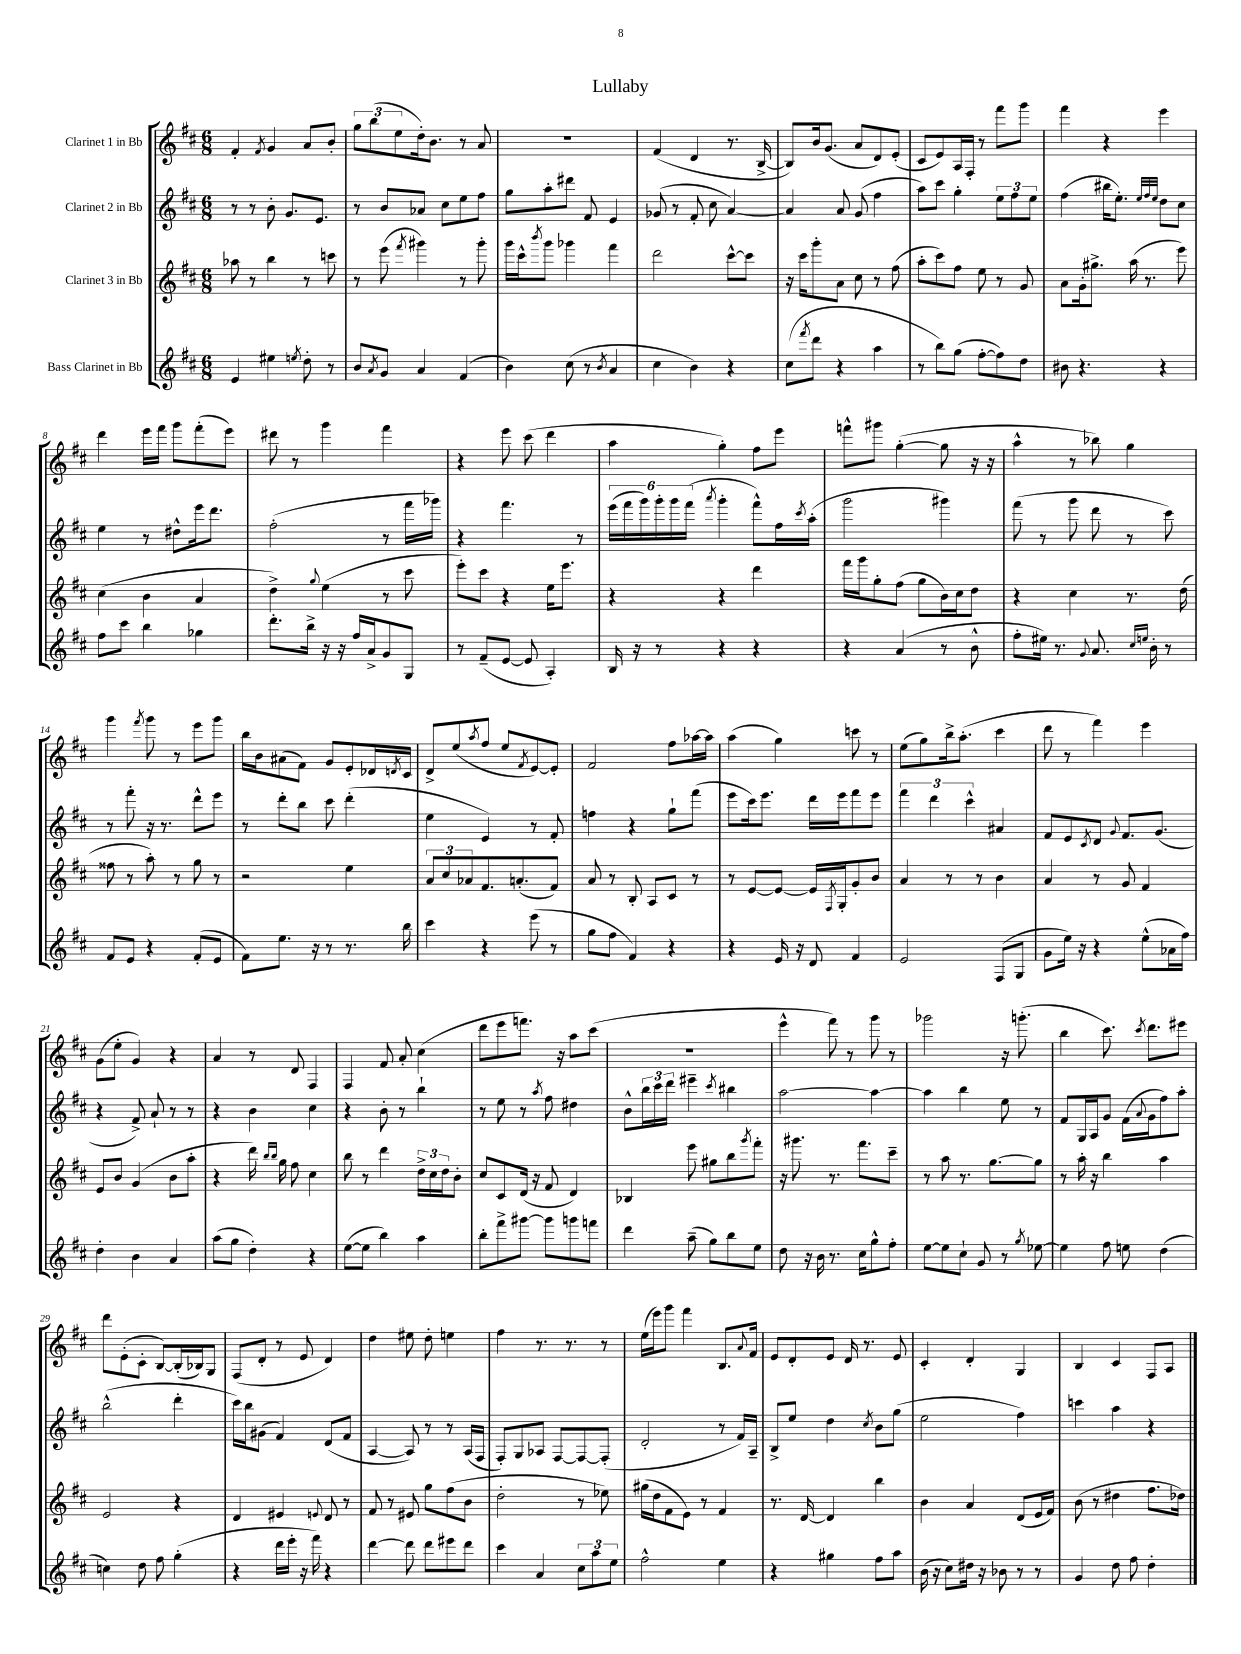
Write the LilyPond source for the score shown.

\header { title = "Lullaby" }
<<
\new StaffGroup <<
\new Staff = "s0" \with { instrumentName = "Clarinet 1 in Bb" } {
    \clef treble \key d \major \numericTimeSignature \time 6/8
    fis'4-. \acciaccatura { fis'8 } g'4 a'8 b'8-. |
    \tuplet 3/2 { g''8 b''8( e''8 } d''16-.) b'8. r8 a'8 |
    R2. |
    fis'4( d'4 r8. b16~-> |
    b8) b'16 g'8.( a'8 d'8) e'8-.( |
    cis'8 e'8) a16 fis16-. r8 fis'''8 g'''8 |
    fis'''4 r4 e'''4 |
    d'''4 e'''16 fis'''16 g'''8 fis'''8-.( e'''8) |
    dis'''8 r8 g'''4 fis'''4 |
    r4 e'''8 cis'''8( d'''4 |
    a''4 g''4-.) fis''8 e'''8 |
    f'''8-^ gis'''8 g''4~-.( g''8 r16 r16 |
    a''4-^ r8 bes''8) g''4 |
    g'''4 \acciaccatura { fis'''8 } g'''8 r8 e'''8 g'''8 |
    b''16 b'16 ais'8( fis'8) g'8 e'8-. des'16 \acciaccatura { d'8 } cis'16 |
    d'8-> e''8( \acciaccatura { a''8 } fis''8 e''8 \acciaccatura { fis'8 } e'8~) e'8-. |
    fis'2 fis''8 aes''16~ aes''16 |
    a''4( g''4) c'''8 r8 |
    e''8( g''8) b''16-> a''8.-.( cis'''4 |
    d'''8 r8 fis'''4) e'''4 |
    g'8( e''8-. g'4) r4 |
    a'4 r8 d'8 fis4 |
    fis4 fis'8 a'8-. cis''4( |
    d'''8 e'''8 f'''8.) r16 a''8 cis'''8( |
    R2. |
    e'''4-^ fis'''8) r8 g'''8 r8 |
    ges'''2 r16 g'''8.-.( |
    b''4 cis'''8.) \acciaccatura { cis'''8 } d'''8. eis'''8 |
    d'''8 e'8-.( cis'8-. b8~) b16-.( bes16) g8 |
    fis8( d'8-. r8 e'8 d'4) |
    d''4 eis''8 d''8-. e''4 |
    fis''4 r8. r8. r8 |
    e''16( e'''16) g'''8 fis'''4 b8. \appoggiatura { a'8 } fis'16 |
    e'8 d'8-. e'8 d'16 r8. e'8 |
    cis'4-. d'4-. g4 |
    b4 cis'4 fis8 a8 \bar "|." |
}
\new Staff = "s1" \with { instrumentName = "Clarinet 2 in Bb" } {
    \clef treble \key d \major \numericTimeSignature \time 6/8
    r8 r8 b'8-. g'8. e'8. |
    r8 b'8 aes'8 cis''8 e''8 fis''8 |
    g''8 a''8-. dis'''8 fis'8 e'4 |
    ges'8( r8 fis'8-. cis''8 a'4~) |
    a'4 a'8 g'8( fis''4 |
    a''8) cis'''8 g''4-. \tuplet 3/2 { e''8 fis''8 e''8 } |
    fis''4( bis''16 e''8.-.) \grace { e''32 fis''32 e''32 } d''8 cis''8 |
    e''4 r8 dis''8-^ e'''16 d'''8. |
    fis''2-.( r8 fis'''16 ges'''16) |
    r4 fis'''4. r8 |
    \tuplet 6/4 { e'''16( fis'''16 g'''16) g'''16-. g'''16 fis'''16( } \acciaccatura { a'''8 } g'''4-. fis'''8-^) fis''16 \acciaccatura { cis'''8 } a''16-.( |
    g'''2 gis'''4) |
    fis'''8( r8 g'''8 d'''8 r8 cis'''8) |
    r8 fis'''8-. r16 r8. d'''8-^ e'''8 |
    r8 d'''8-. b''8 cis'''8 d'''4-.( |
    e''4 e'4) r8 fis'8-. |
    f''4 r4 g''8-! fis'''8( |
    e'''8 cis'''16) e'''8. d'''16 e'''16 fis'''8 e'''8 |
    \tuplet 3/2 { fis'''4 d'''4 cis'''4-^ } ais'4 |
    fis'8 e'8 \acciaccatura { cis'8 } d'8 \appoggiatura { g'8 } fis'8. g'8.( |
    r4 fis'8->) a'8-! r8 r8 |
    r4 b'4 cis''4 |
    r4 b'8-. r8 b''4-! |
    r8 e''8 r8 \acciaccatura { a''8 } fis''8 dis''4 |
    b'8-^ \tuplet 3/2 { b''16 cis'''16 d'''16 } eis'''4-- \acciaccatura { cis'''8 } bis''4 |
    a''2~ a''4~ |
    a''4 b''4 e''8 r8 |
    fis'8 g16 a16 g'8 fis'16( \appoggiatura { a'8 } g'16 fis''8) a''8-. |
    b''2-^( d'''4-. |
    cis'''16) b''16 gis'8( fis'4) d'8( fis'8 |
    a4~ a8) r8 r8 a16( fis16 |
    fis8-.) g8 aes8 fis8~ fis8~ fis8-.( |
    d'2-. r8 fis'16) a16-- |
    b8-> e''8 d''4 \acciaccatura { cis''8 } b'8 g''8( |
    e''2 fis''4) |
    c'''4 a''4 r4 \bar "|." |
}
\new Staff = "s2" \with { instrumentName = "Clarinet 3 in Bb" } {
    \clef treble \key d \major \numericTimeSignature \time 6/8
    aes''8 r8 b''4 r8 c'''8 |
    r8 e'''8( \acciaccatura { fis'''8 } gis'''4) r8 gis'''8-. |
    g'''16 cis'''16-^ \acciaccatura { b'''8 } g'''8 ges'''4 fis'''4 |
    d'''2 cis'''8~-^ cis'''8 |
    r16 cis'''16 g'''8-. a'8 cis''8 r8 fis''8( |
    a''8-. cis'''8) fis''8 e''8 r8 g'8 |
    a'8 g'16-. gis''8.-> a''16( r8. e'''8) |
    cis''4( b'4 a'4 |
    d''4->) \appoggiatura { g''8 } e''4( r8 cis'''8 |
    e'''8-.) cis'''8 r4 e''16 e'''8. |
    r4 r4 d'''4 |
    fis'''16 g'''16 g''8-. fis''8( g''8 b'16) cis''16 d''8 |
    r4 cis''4 r8. d''16( |
    fisis''8 r8 a''8-.) r8 g''8 r8 |
    r2 e''4 |
    \tuplet 3/2 { a'8 cis''8 aes'8 } fis'8. a'8.-.( fis'8) |
    a'8 r8 b8-. a8 cis'8 r8 |
    r8 e'8~ e'8~ e'16 \acciaccatura { fis8 } g16-. g'8-. b'8 |
    a'4 r8 r8 b'4 |
    a'4 r8 g'8 fis'4 |
    e'8 b'8 g'4( b'8 a''8-. |
    r4 d'''16) \grace { b''16 b''16 } g''16 fis''8 cis''4 |
    b''8 r8 d'''4 \tuplet 3/2 { d''16-> cis''16 d''16 } b'8-. |
    cis''8 cis'8 d'16( r16 fis'8 d'4) |
    bes4 e'''8 gis''8 b''8 \acciaccatura { g'''8 } fis'''8-. |
    r16 gis'''8. r8. fis'''8. cis'''8-- |
    r8 a''8 r8. g''8.~ g''8 |
    r8 a''16-. r16 b''4 a''4 |
    e'2 r4 |
    d'4 eis'4 \appoggiatura { e'8 } d'8 r8 |
    fis'8 r8 eis'8 g''8 fis''8( b'8 |
    d''2-. r8 ees''8) |
    gis''16( d''16 fis'8 e'8) r8 fis'4 |
    r8. d'16~ d'4 b''4 |
    b'4 a'4 d'8( e'16 fis'16) |
    b'8( r8 dis''4 fis''8. des''16) \bar "|." |
}
\new Staff = "s3" \with { instrumentName = "Bass Clarinet in Bb" } {
    \clef treble \key d \major \numericTimeSignature \time 6/8
    e'4 eis''4 \acciaccatura { e''8 } d''8-. r8 |
    b'8 \acciaccatura { a'8 } g'8 a'4 fis'4( |
    b'4) cis''8( r8 \acciaccatura { b'8 } a'4 |
    cis''4 b'4) r4 |
    cis''8( \acciaccatura { fis'''8 } d'''8 r4 a''4 |
    r8 b''8) g''8( fis''8~-. fis''8) d''8 |
    bis'8 r4. r4 |
    fis''8 cis'''8 b''4 ges''4 |
    d'''8.-. b''16-> r16 r16 fis''16 a'16-> g'8 g8 |
    r8 fis'8--( e'8~ e'8 a4-.) |
    b16 r16 r8 r4 r4 |
    r4 a'4( r8 b'8-^ |
    fis''8-. eis''16) r8. \appoggiatura { g'8 } a'8. \grace { cis''16 e''16 } b'16-. r8 |
    fis'8 e'8 r4 fis'8-.( e'8 |
    fis'8) e''8. r16 r8 r8. b''16 |
    cis'''4 r4 e'''8( r8 |
    g''8 fis''8 fis'4) r4 |
    r4 e'16 r16 d'8 fis'4 |
    e'2 fis8( g8 |
    g'8 e''16) r16 r4 e''8-^( aes'16 fis''16) |
    d''4-. b'4 a'4 |
    a''8( g''8 d''4-.) r4 |
    e''8~( e''8 b''4) a''4 |
    b''8-. fis'''8-> gis'''8~ gis'''8 g'''8 f'''8 |
    d'''4 a''8--( g''8) b''8 e''8 |
    d''8 r16 b'16 r8. cis''16 g''8-^ fis''8-. |
    e''8~ e''8 cis''8-! g'8 r8 \acciaccatura { g''8 } ees''8~ |
    ees''4 fis''8 e''8 d''4( |
    c''4) d''8 fis''8 g''4-.( |
    r4 d'''16 e'''16-. r16 fis'''16) r4 |
    d'''4~ d'''8 d'''8 eis'''8 d'''8 |
    cis'''4 a'4 \tuplet 3/2 { cis''8 a''8 e''8 } |
    fis''2-^ e''4 |
    r4 gis''4 fis''8 a''8 |
    b'16( r16 cis''8) dis''16 r16 bes'8 r8 r8 |
    g'4 d''8 fis''8 d''4-. \bar "|." |
}
>>
>>
